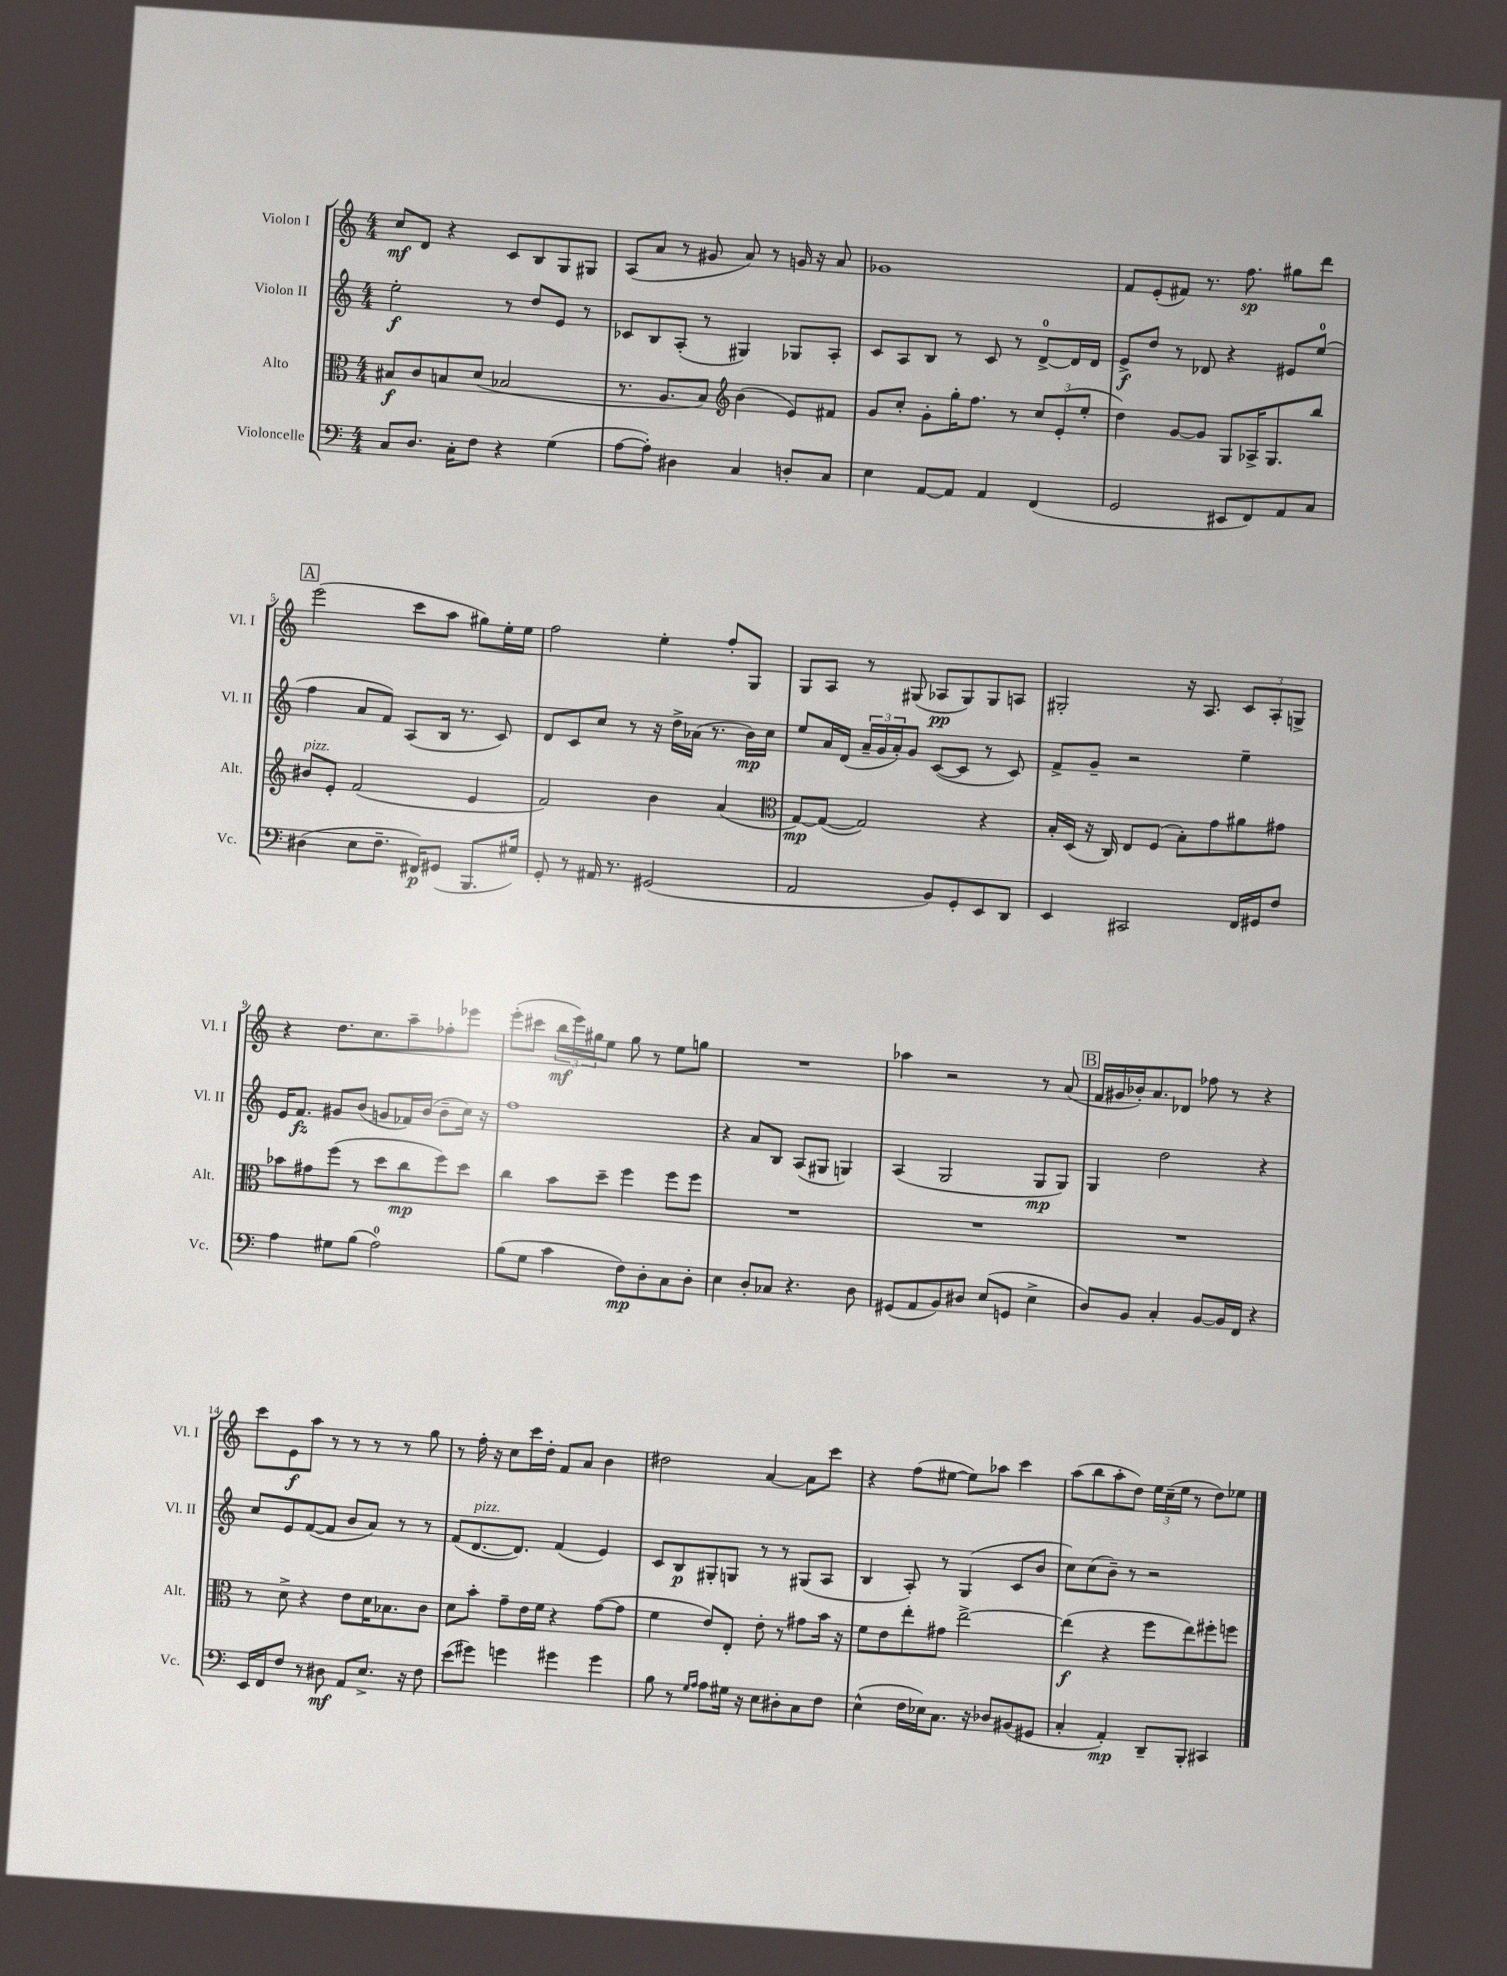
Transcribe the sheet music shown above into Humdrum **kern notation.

**kern	**dynam	**kern	**dynam	**kern	**dynam	**kern	**dynam
*part4	*part4	*part3	*part3	*part2	*part2	*part1	*part1
*staff4	*staff4	*staff3	*staff3	*staff2	*staff2	*staff1	*staff1
*I"Violoncelle	*	*I"Alto	*	*I"Violon II	*	*I"Violon I	*
*I'Vc.	*	*I'Alt.	*	*I'Vl. II	*	*I'Vl. I	*
*clefF4	*	*clefC3	*	*clefG2	*	*clefG2	*
*k[]	*	*k[]	*	*k[]	*	*k[]	*
*M4/4	*	*M4/4	*	*M4/4	*	*M4/4	*
=1	=1	=1	=1	=1	=1	=1	=1
8C/L	.	8B#X/L	f	2ee'\	f	8cc/L	mf
8.D/J	.	8c/	.	.	.	8d/J	.
.	.	8Bn/	.	.	.	4r	.
16C'\KL	.	.	.	.	.	.	.
8F\J	.	(8d/J	.	.	.	.	.
4r	.	2B-X/	.	8r	.	8c/L	.
.	.	.	.	8dd/L	.	8B/	.
(4G\	.	.	.	8e/J	.	8G/	.
.	.	.	.	8r	.	8G#X/J	.
=2	=2	=2	=2	=2	=2	=2	=2
[8A\L	.	8.r	.	8c-X/L	.	(8A/L	.
8A'\J])	.	.	.	8B/	.	8a/J	.
.	.	8.A/L	.	.	.	.	.
4D#X\	.	.	.	(8A'/J	.	8r	.
.	.	8B/J)	.	8r	.	8g#X/	.
*	*	*clefG2	*	*	*	*	*
4C/	.	(4b\	.	4G#X/)	.	8a/)	.
.	.	.	.	.	.	8r	.
8Dn'/L	.	8e/L)	.	8G-X/L	.	16gn/	.
.	.	.	.	.	.	16r	.
8C/J	.	8f#X/J	.	8A'/J	.	8a/	.
=3	=3	=3	=3	=3	=3	=3	=3
4E\	.	8g/L	.	8c/L	.	1g-X	.
.	.	8cc'/J	.	8A/	.	.	.
[8AA/L	.	8g'\L	.	8B/J	.	.	.
8AA/J]	.	16gg'\K	.	8r	.	.	.
.	.	8.ff\J	.	.	.	.	.
4AA/	.	.	.	8c/	.	.	.
.	.	8r	.	8r	.	.	.
(4FF/	.	12cc/L	.	[8d^/L	.	.	.
.	.	(12e'/	.	.	.	.	.
.	.	.	.	16d/L]	.	.	.
.	.	12ee'/J	.	.	.	.	.
.	.	.	.	16d/JJ	.	.	.
=4	=4	=4	=4	=4	=4	=4	=4
2GG/	.	4dd\)	.	8e^/L	f	8f/L	.
.	.	.	.	8dd/J	.	(8e'/	.
.	.	[8g/L	.	8r	.	8f#X/J)	.
.	.	8g/J]	.	8d-X/	.	8.r	.
8EE#X/L	.	8G/L	.	4r	.	.	.
.	.	.	.	.	.	8.ff\	sp
8FF/)	.	16A-X^/K	.	.	.	.	.
.	.	8.G/	.	.	.	.	.
8AA/	.	.	.	8e#X/L	.	8gg#X\L	.
8C/J	.	8bb/J	.	(8ee/J	.	8ddd\J	.
!!LO:LB:g=z
!!LO:REH:place=s1:t=A
=5	=5	=5	=5	=5	=5	=5	=5
!	!	!LO:TX:a:i:t=pizz.	!	!	!	!	!
(4D#X\	.	8b#X/L	.	4ff\	.	(2eee\	.
.	.	8e'/J	.	.	.	.	.
8E\L	.	(2f/	.	8a/L	.	.	.
8.F~\J	.	.	.	8f/J)	.	.	.
.	.	.	.	(8A/L	.	8ccc\L	.
16FF#X/KL)	p	.	.	.	.	.	.
(8GG#X/J	.	.	.	16B/Jk	.	8aa\J	.
.	.	.	.	8.r	.	.	.
8.BBB/L	.	4e/	.	.	.	8gg#X\L)	.
.	.	.	.	8c/)	.	16ee'\L	.
16G#X/Jk)	.	.	.	.	.	16ee\JJ	.
=6	=6	=6	=6	=6	=6	=6	=6
8GG'/	.	2f/)	.	8d/L	.	2ff\	.
8r	.	.	.	8c/	.	.	.
16AA#X/	.	.	.	8cc/J	.	.	.
8.r	.	.	.	.	.	.	.
.	.	.	.	8r	.	.	.
(2GG#X/	.	4b\	.	16r	.	4ee'\	.
.	.	.	.	16dd^\LL	.	.	.
.	.	.	.	(16a-X\JJ	.	.	.
.	.	.	.	8.r	.	.	.
.	.	(4a/	.	.	.	8ff'/L	.
.	.	.	.	16b\LL)	mp	8G/J	.
.	.	.	.	16cc\JJ	.	.	.
=7	=7	=7	=7	=7	=7	=7	=7
*	*	*clefC3	*	*	*	*	*
2AA/	.	[8G/L)	mp	8ee/L	.	8G/L	.
.	.	(8G/J_	.	16a/L	.	8A/J	.
.	.	.	.	(16d/JJ	.	.	.
.	.	2G/])	.	24a~/LL	.	8r	.
.	.	.	.	24g/	.	.	.
.	.	.	.	24a'/J)	.	.	.
.	.	.	.	8g/J	.	(8G#X/	.
8BB/L)	.	.	.	([8c/L	.	8A-X/L	pp
8GG'/	.	.	.	8c/J]	.	8G#/)	.
8EE/	.	4r	.	8r	.	8G#/	.
8DD/J	.	.	.	8c/)	.	8An/J	.
=8	=8	=8	=8	=8	=8	=8	=8
4EE/	.	16B'/LL	.	8f^/L	.	2G#X'/	.
.	.	(16D/JJ	.	.	.	.	.
.	.	16r	.	8g~/J	.	.	.
.	.	16C/)	.	.	.	.	.
2CC#X/	.	8E/L	.	2r	.	.	.
.	.	(8F/J	.	.	.	.	.
.	.	8B'\L)	.	.	.	16r	.
.	.	.	.	.	.	8.A/	.
.	.	8g\	.	.	.	.	.
16FF/LL	.	8a#X\	.	4ee~\	.	12c/L	.
16GG#X/J	.	.	.	.	.	.	.
.	.	.	.	.	.	12A'/	.
8F/J	.	8g#X\J	.	.	.	.	.
.	.	.	.	.	.	12Gn^/J	.
!!LO:LB:g=z
=9	=9	=9	=9	=9	=9	=9	=9
4A\	.	8b-X\L	.	16e/KL	.	4r	.
.	.	.	.	8.f/J	fz	.	.
.	.	8g#X\	.	.	.	.	.
8G#X\L	.	(8ff\J	.	8g#X/L	.	8.dd\L	.
(8B\J	.	8r	.	(8b/J	.	.	.
.	.	.	.	.	.	8.cc\	.
2A\)	.	8dd\L	.	8gn/L	.	.	.
.	.	8cc\	mp	16f-X/L)	.	8aa~\	.
.	.	.	.	(16b/JJ	.	.	.
.	.	8ff\)	.	8b~\L	.	8ff-X'\	.
.	.	8dd\J	.	16cc\Jk)	.	8eee-X\J	.
.	.	.	.	16r	.	.	.
=10	=10	=10	=10	=10	=10	=10	=10
(8B\L	.	4cc\	.	1ff	.	(8eee'\L	.
8G\J	.	.	.	.	.	8ccc#X\J	.
4c\	.	8b\L	.	.	.	24bb\LL	mf
.	.	.	.	.	.	24eee\)	.
.	.	.	.	.	.	24gg#X\J	.
.	.	8dd~\J	.	.	.	8ee\J	.
8F\L)	mp	4ff\	.	.	.	8gg#\	.
8D'\	.	.	.	.	.	8r	.
8C\	.	8ff\L	.	.	.	8ee\L	.
8D'\J	.	8ff\J	.	.	.	8ggn\J	.
=11	=11	=11	=11	=11	=11	=11	=11
4E\	.	1r	.	4r	.	1r	.
8D'/L	.	.	.	8a/L	.	.	.
8C-X/J	.	.	.	8B/J	.	.	.
4.r	.	.	.	(8A/L	.	.	.
.	.	.	.	8G#X/J	.	.	.
.	.	.	.	4Gn/)	.	.	.
8D\	.	.	.	.	.	.	.
=12	=12	=12	=12	=12	=12	=12	=12
(8GG#X/L	.	1r	.	(4A/	.	4aa-X\	.
8AA/	.	.	.	.	.	.	.
8BB/)	.	.	.	2G/	.	2r	.
8D#X/J	.	.	.	.	.	.	.
(8E/L	.	.	.	.	.	.	.
8GGn/J	.	.	.	.	.	.	.
4E^\	.	.	.	8G/L	mp	8r	.
.	.	.	.	8G/J)	.	(8a/	.
!!LO:REH:place=s1:t=B
=13	=13	=13	=13	=13	=13	=13	=13
8D/L)	.	1r	.	4G/	.	16f/LL	.
.	.	.	.	.	.	16g#X/	.
8BB/J	.	.	.	.	.	16b-X'/J)	.
.	.	.	.	.	.	8.a/	.
4C'/	.	.	.	2dd\	.	.	.
.	.	.	.	.	.	8d-X/J	.
[8BB/L	.	.	.	.	.	8ff-X\	.
16BB/L]	.	.	.	.	.	8r	.
16FF/JJ	.	.	.	.	.	.	.
4r	.	.	.	4r	.	4r	.
!!LO:LB:g=z
=14	=14	=14	=14	=14	=14	=14	=14
16EE/LL	.	8r	.	8cc/L	.	8ccc\L	.
16FF/J	.	.	.	.	.	.	.
8F/J	.	8d^\	.	8e/	.	8e\	f
8r	.	4r	.	([8f/	.	8aa\J	.
8D#X\	mf	.	.	8f/J]	.	8r	.
8AA/L	.	8e\L	.	8b/L	.	8r	.
8.E^/J	.	16d\K	.	8a/J)	.	8r	.
.	.	8.B-X\	.	.	.	.	.
.	.	.	.	8r	.	8r	.
16r	.	.	.	.	.	.	.
8F\	.	8c\J	.	8r	.	8gg\	.
=15	=15	=15	=15	=15	=15	=15	=15
(8e\L	.	8d\L	.	(8f/L	.	8r	.
!	!	!	!	!LO:TX:a:i:t=pizz.	!	!	!
8g#X\J)	.	8b'\J	.	[8.d/	.	16ff'\	.
.	.	.	.	.	.	16r	.
4gn\	.	8g~\L	.	.	.	8cc\L	.
.	.	.	.	8.d/J])	.	.	.
.	.	16e\L	.	.	.	16ccc\L	.
.	.	16f\JJ	.	.	.	16dd'\JJ	.
4g#X\	.	4r	.	(4f/	.	8f/L	.
.	.	.	.	.	.	8a/J	.
4g#\	.	([8g\L	.	4e/)	.	4b\	.
.	.	8g\J]	.	.	.	.	.
=16	=16	=16	=16	=16	=16	=16	=16
8B\	.	4f\	.	8c/L	.	2dd#X\	.
8r	.	.	.	8B/	p	.	.
16qqG/LL	.	.	.	.	.	.	.
16qqA/JJ	.	.	.	.	.	.	.
8A\L	.	8e/L)	.	8G#X'/	.	.	.
16G#X\Jk	.	8E'/J	.	8Gn/J	.	.	.
16r	.	.	.	.	.	.	.
8E\L	.	8e'\	.	8r	.	[4a/	.
8D#X'\	.	8r	.	8r	.	.	.
8C\	.	8g#X\L	.	(8G#X/L	.	8a\L]	.
8F\J	.	16b\Jk	.	8A/J	.	8ccc\J	.
.	.	16r	.	.	.	.	.
=17	=17	=17	=17	=17	=17	=17	=17
(4E^^\	.	8f\L	.	4B/	.	4r	.
.	.	8e\	.	.	.	.	.
16F\LL	.	8ee'\	.	8A'/)	.	(8ff\L	.
16E-X\J)	.	.	.	.	.	.	.
8.C\J	.	8g#X\J	.	8r	.	[8ee#X\J	.
.	.	[2ee^\	.	(4G/	.	8ee#\L])	.
16r	.	.	.	.	.	.	.
8D-X/L	.	.	.	.	.	8aa-X\J	.
(8BB#X/	.	.	.	8c/L	.	4ccc\	.
8GG#X/J	.	.	.	8b/J	.	.	.
=18	=18	=18	=18	=18	=18	=18	=18
4C'/	.	(4ee\]	f	8cc\L)	.	(8aa\L	.
.	.	.	.	(8cc\	.	8bb\	.
4AA'/)	mp	4r	.	8b~\J)	.	8aa'\	.
.	.	.	.	8r	.	8dd\J)	.
8DD~/L	.	8ff\L	.	2r	.	24ee\LL	.
.	.	.	.	.	.	(24cc~\	.
.	.	.	.	.	.	24ee\JJ	.
8BBB'/J	.	8ee\)	.	.	.	8r	.
4CC#X/	.	8ff#X'\	.	.	.	8dd\L)	.
.	.	8ffn\J	.	.	.	8ee-X\J	.
==	==	==	==	==	==	==	==
*-	*-	*-	*-	*-	*-	*-	*-
